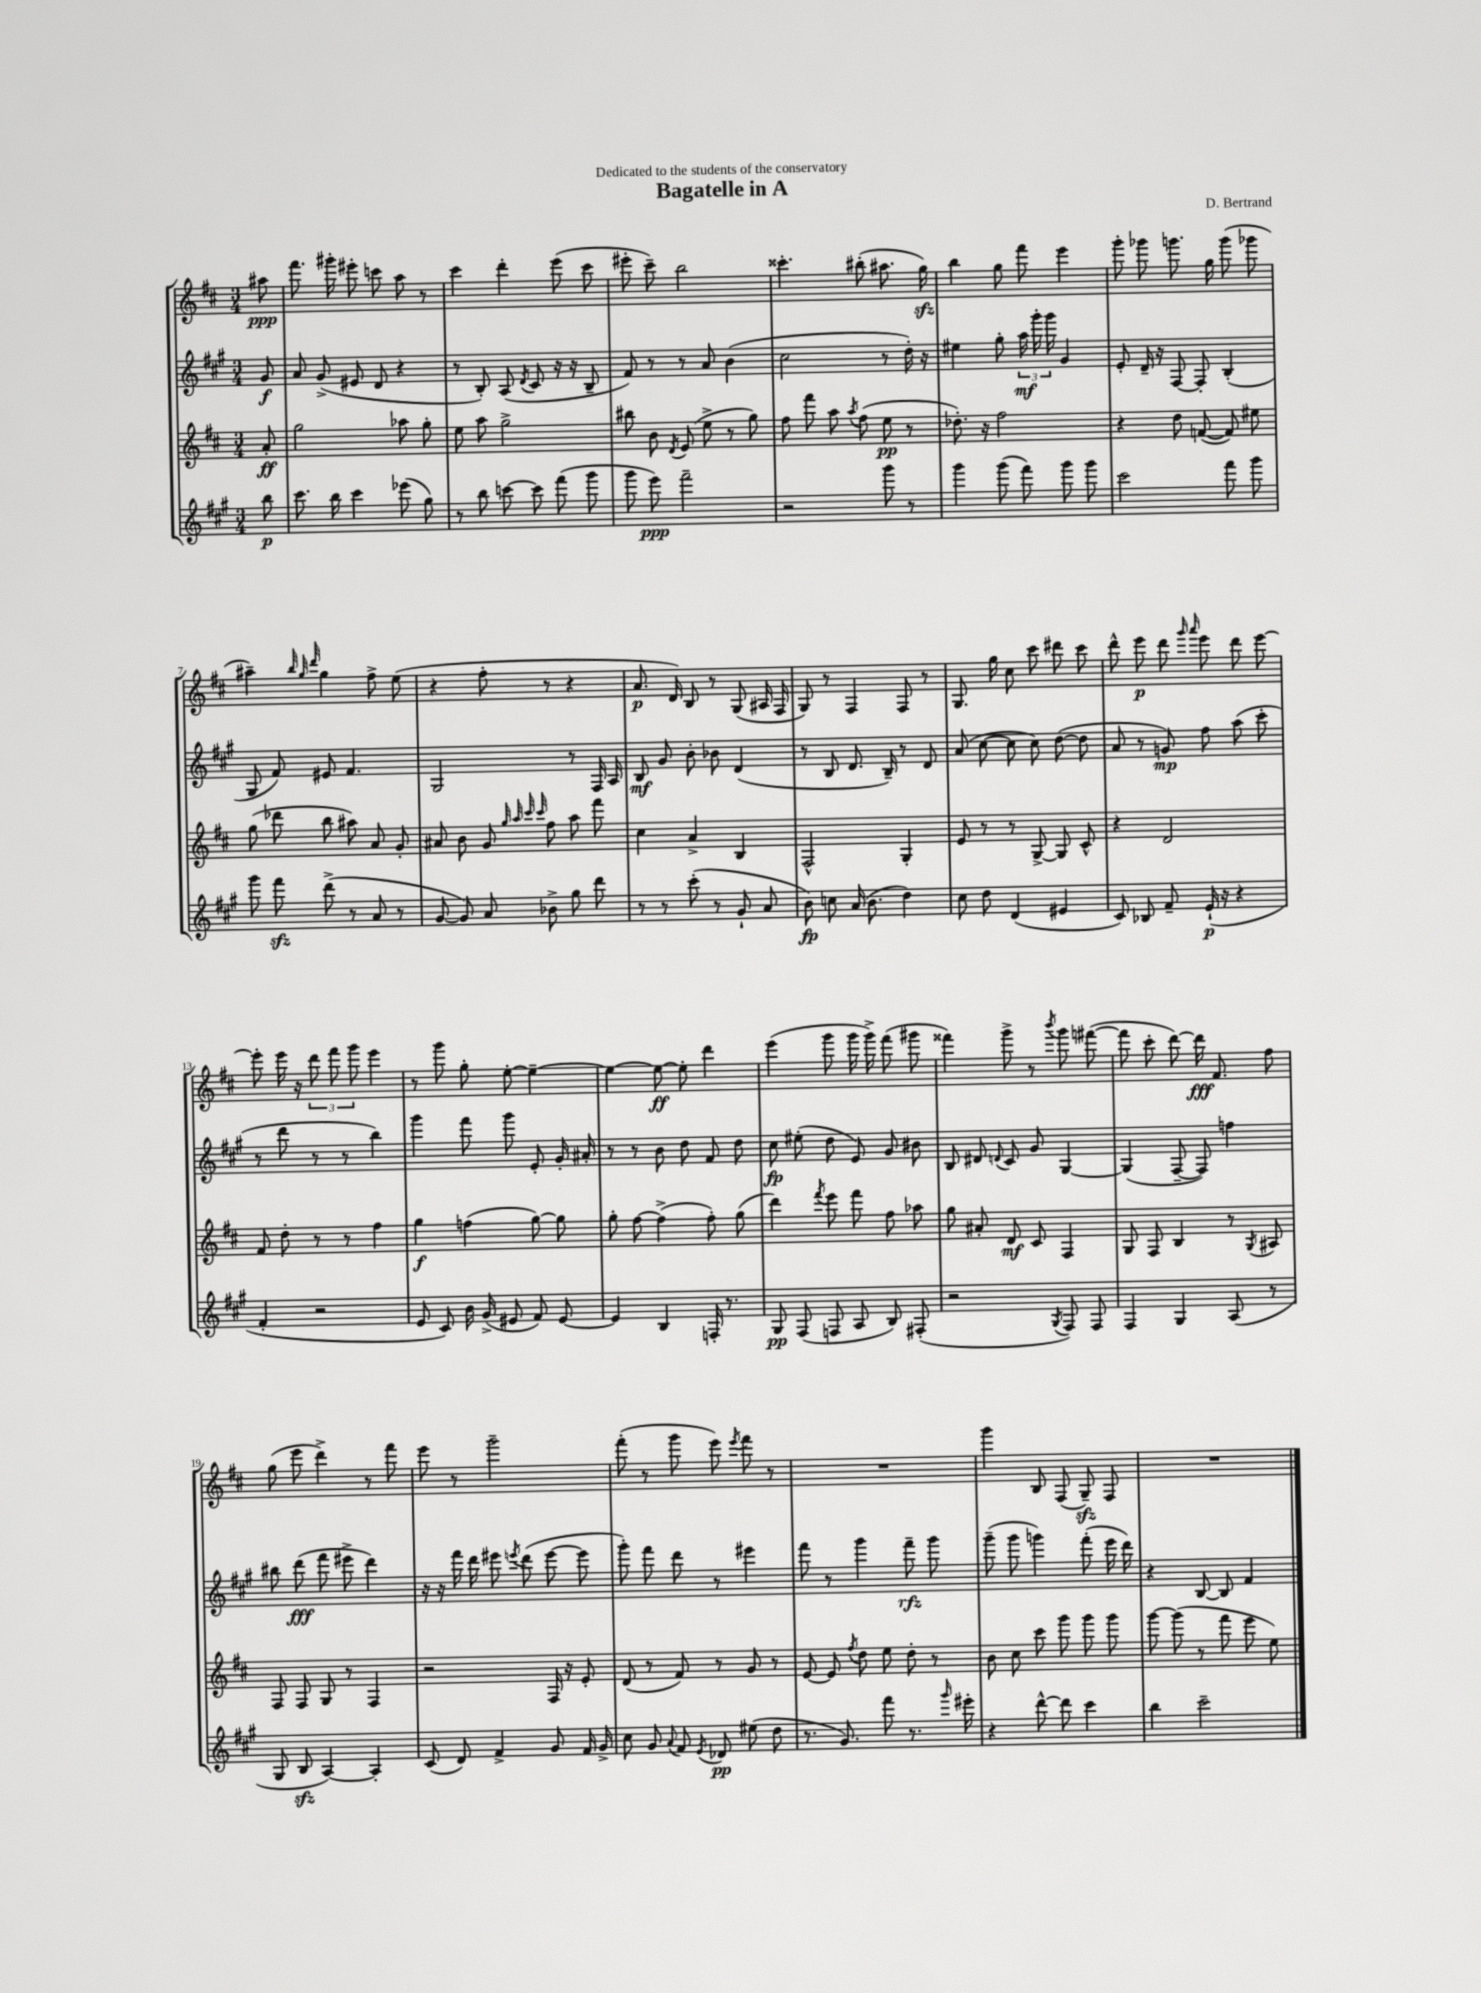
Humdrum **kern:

**kern	**kern	**kern	**kern
*staff4	*staff3	*staff2	*staff1
*clefG2	*clefG2	*clefG2	*clefG2
*k[f#c#g#]	*k[f#c#]	*k[f#c#g#]	*k[f#c#]
*M3/4	*M3/4	*M3/4	*M3/4
8bb	8a'	8g#	8aa#
=	=	=	=
8.ccc#	2gg	8a	8.fff#
.	.	(8g#^	.
16bb	.	.	16ggg#'
4ccc#	.	8e#	8eee#'
.	.	8d	8ccc
(8eee-	8aa-	4r	8aa
8gg#)	8gg'	.	8r
=	=	=	=
8r	8ee	8r	4ccc#
8bb	8aa	8B')	.
[8ccc	2gg^	(8A	4ddd'
.	.	8qd	.
8ccc]	.	8c#	.
(8fff#	.	16r	(8eee
.	.	16r	.
8ggg#	.	8B~	8ccc#
=	=	=	=
8ggg#	8bb#	8f#)	8eee#'
8eee)	8b	8r	8ccc#~)
.	8qd	.	.
2fff#~	(8e	8r	2bb
.	8ee^	8a	.
.	8r	(4b	.
.	8gg)	.	.
=	=	=	=
2r	8ff#	2cc#	4.ccc##'
.	8fff#	.	.
.	8aa	.	.
.	8qaa	.	.
.	(8ff#	.	(8bb#'
8ggg#	8ee	8r	8.aa#
8r	8r	16dd')	.
.	.	16r	16gg)
=	=	=	=
4ggg#	8.dd-')	4ee#	4bb
.	16r	.	.
(8ggg#	2ff#	8gg#'	8gg
8fff#)	.	24aa	8fff#
.	.	24ggg#'	.
.	.	24ggg#	.
8ggg#	.	4g#	4eee
8ggg#	.	.	.
=	=	=	=
2ccc#	4r	8e'	8ggg'
.	.	16d~	8ggg-
.	.	16r	.
.	8dd	[8F#	8.ggg
.	([8f	8F#']	.
.	.	.	16gg
8fff#	8f])	(4B'	(8ggg
8ggg#	8ee#	.	8ggg-
=	=	=	=
8ggg#	(8gg	8G#	4aa#~)
8fff#	8ddd-	8f#)	.
.	.	.	32qqbb
.	.	.	32qqgg
.	.	.	32qqddd
(8ddd^	8bb	8e#	4gg
8r	8aa#)	4.f#	.
8a	8a	.	8ff#^
8r	8g'	.	(8ee
=	=	=	=
[8g#	8a#	2G#	4r
8g#])	8b	.	.
8a	8g	.	8ff#'
.	32qqgg	.	.
.	32qqaa	.	.
.	32qqccc#	.	.
.	32qqccc#	.	.
8b-^	8ff#	.	8r
8gg#	8aa	8r	4r
8ddd	8fff#	16F#	.
.	.	16A	.
=	=	=	=
8r	4cc#	8B	8.a
8r	.	8g#	.
.	.	.	16d)
(8ccc#'	4a^	8b'	8B
8r	.	8b-	8r
8g#`	4B	(4d	(8G
8a	.	.	16A#
.	.	.	16F#
=	=	=	=
8b)	2F#^^	8r	8G)
8cc	.	8B	8r
(16a	.	8.d	4F#
8.b	.	.	.
.	.	16B~)	.
4dd)	4G'	8r	8F#
.	.	8d	8r
=	=	=	=
8cc#	8e	(8a	8.G
8dd	8r	[8cc#	.
.	.	.	16gg
(4d	8r	8cc#]	8cc#
.	[8G^	8cc#)	8ccc#
4e#	8G]	([8dd	8ddd#
.	8c#^^	8dd]	8ccc#
=	=	=	=
8c#)	4r	8a	8ddd^^
8B-	.	8r	8eee
8f#~	2d	8g)	8ddd
.	.	.	16qqggg
.	.	.	16qqaaa
(16e`	.	8ff#	8eee
16r	.	.	.
4r	.	(8aa	8ddd
.	.	8ccc#'	[8eee
=	=	=	=
4f#'	8f#	8r	8eee']
.	8dd'	8ddd	16eee
.	.	.	16r
2r	8r	8r	12ddd
.	.	.	12fff#
.	8r	8r	.
.	.	.	12ggg
.	4ff#	4bb)	4eee
=	=	=	=
8e	4gg	4ggg#	8r
8c#)	.	.	8ggg
16b	(4ff	8fff#	8gg'
(16g#^	.	.	.
8e#	.	8ggg#	[8ee'
8f#)	[8gg)	8e'	4ee~_
[8e#	8gg]	16g#'	.
.	.	16a#'	.
=	=	=	=
4e#]	8gg'	8r	4ee_
.	[8ff#	8r	.
4B	(4ff#^]	8b	8ee_
.	.	8dd	8ee']
16F'	8ff#')	8f#	4ddd
8.r	.	.	.
.	(8gg	8dd	.
=	=	=	=
8G#	4ddd)	8cc#	(4eee
(8F#	.	(8ee#'	.
.	8qfff#	.	.
8F	8eee	8dd	8ggg
8A	8fff#	8e)	16ggg
.	.	.	16ggg^)
8B)	8ff#	8g#	(8fff#
(8F#'	8aa-	8b#	8ggg#
=	=	=	=
2r	8gg	8B	4fff##)
.	8a#'	8d#	.
.	.	8qqd	.
.	8d	8c#	8ggg^
.	8c#	8g#	8r
8qG#	.	.	8qbbb
8F#)	4F#	[4G#	8ggg
8F#	.	.	([8fff#
=	=	=	=
4F#	8G	(4G#]	8fff#]
.	8F#	.	8ccc#'
4G#	4B	[8F#~	[8ddd)
.	.	8F#])	16ddd]
.	.	.	8.f#
(8A	8r	4ff	.
.	8qG	.	.
8r	8A#	.	8ff#
=	=	=	=
8G#	8F#	8bb#	(8gg
8B	8F#	(8ddd	8eee
[4A)	8G	8fff#	4ddd^)
.	8r	8eee#^	.
4A']	4F#	4ddd)	8r
.	.	.	8fff#
=	=	=	=
(8c#	2r	16r	8eee
.	.	16r	.
8d)	.	16fff#	8r
.	.	16ddd	.
4f#^	.	8eee#	2ggg~
.	.	8qeee	.
.	.	(8ddd	.
8g#	16F#	[8eee	.
.	16r	.	.
16f#	8e'	8eee]	.
16g#^	.	.	.
=	=	=	=
8cc#	(8d	8ggg#')	(8fff#'
8g#	8r	8fff#	8r
8qqa	.	.	.
8f#	8f#)	8ddd	8ggg
8qe	.	.	.
8d-	8r	8r	8eee)
.	.	.	8qeee
(8ee#	8g	4eee#	8fff#
8dd	8r	.	8r
=	=	=	=
8.r	[8e	8fff#	2.r
.	8e]	8r	.
8.g#)	.	.	.
.	8qff#	.	.
.	8dd	4ggg#	.
8fff#	8ee	.	.
8.r	8dd'	8fff#~	.
.	8r	8ggg#	.
16qqggg#	.	.	.
16eee#'	.	.	.
=	=	=	=
4r	8b	(8ggg#~	4ggg
.	8cc#	8ggg#	.
[8ddd^^	8ccc#	4ggg)	8B
8ddd]	8ggg	.	(8F#
4ccc#	8ggg	(8fff#'	8G~)
.	8ggg	16eee	8F#
.	.	16ddd)	.
=	=	=	=
4bb	[8ggg	4r	2.r
.	(8ggg]	.	.
2ccc#~	8r	[8B	.
.	8fff#	8B]	.
.	8eee	4f#	.
.	8ee)	.	.
==	==	==	==
*-	*-	*-	*-
